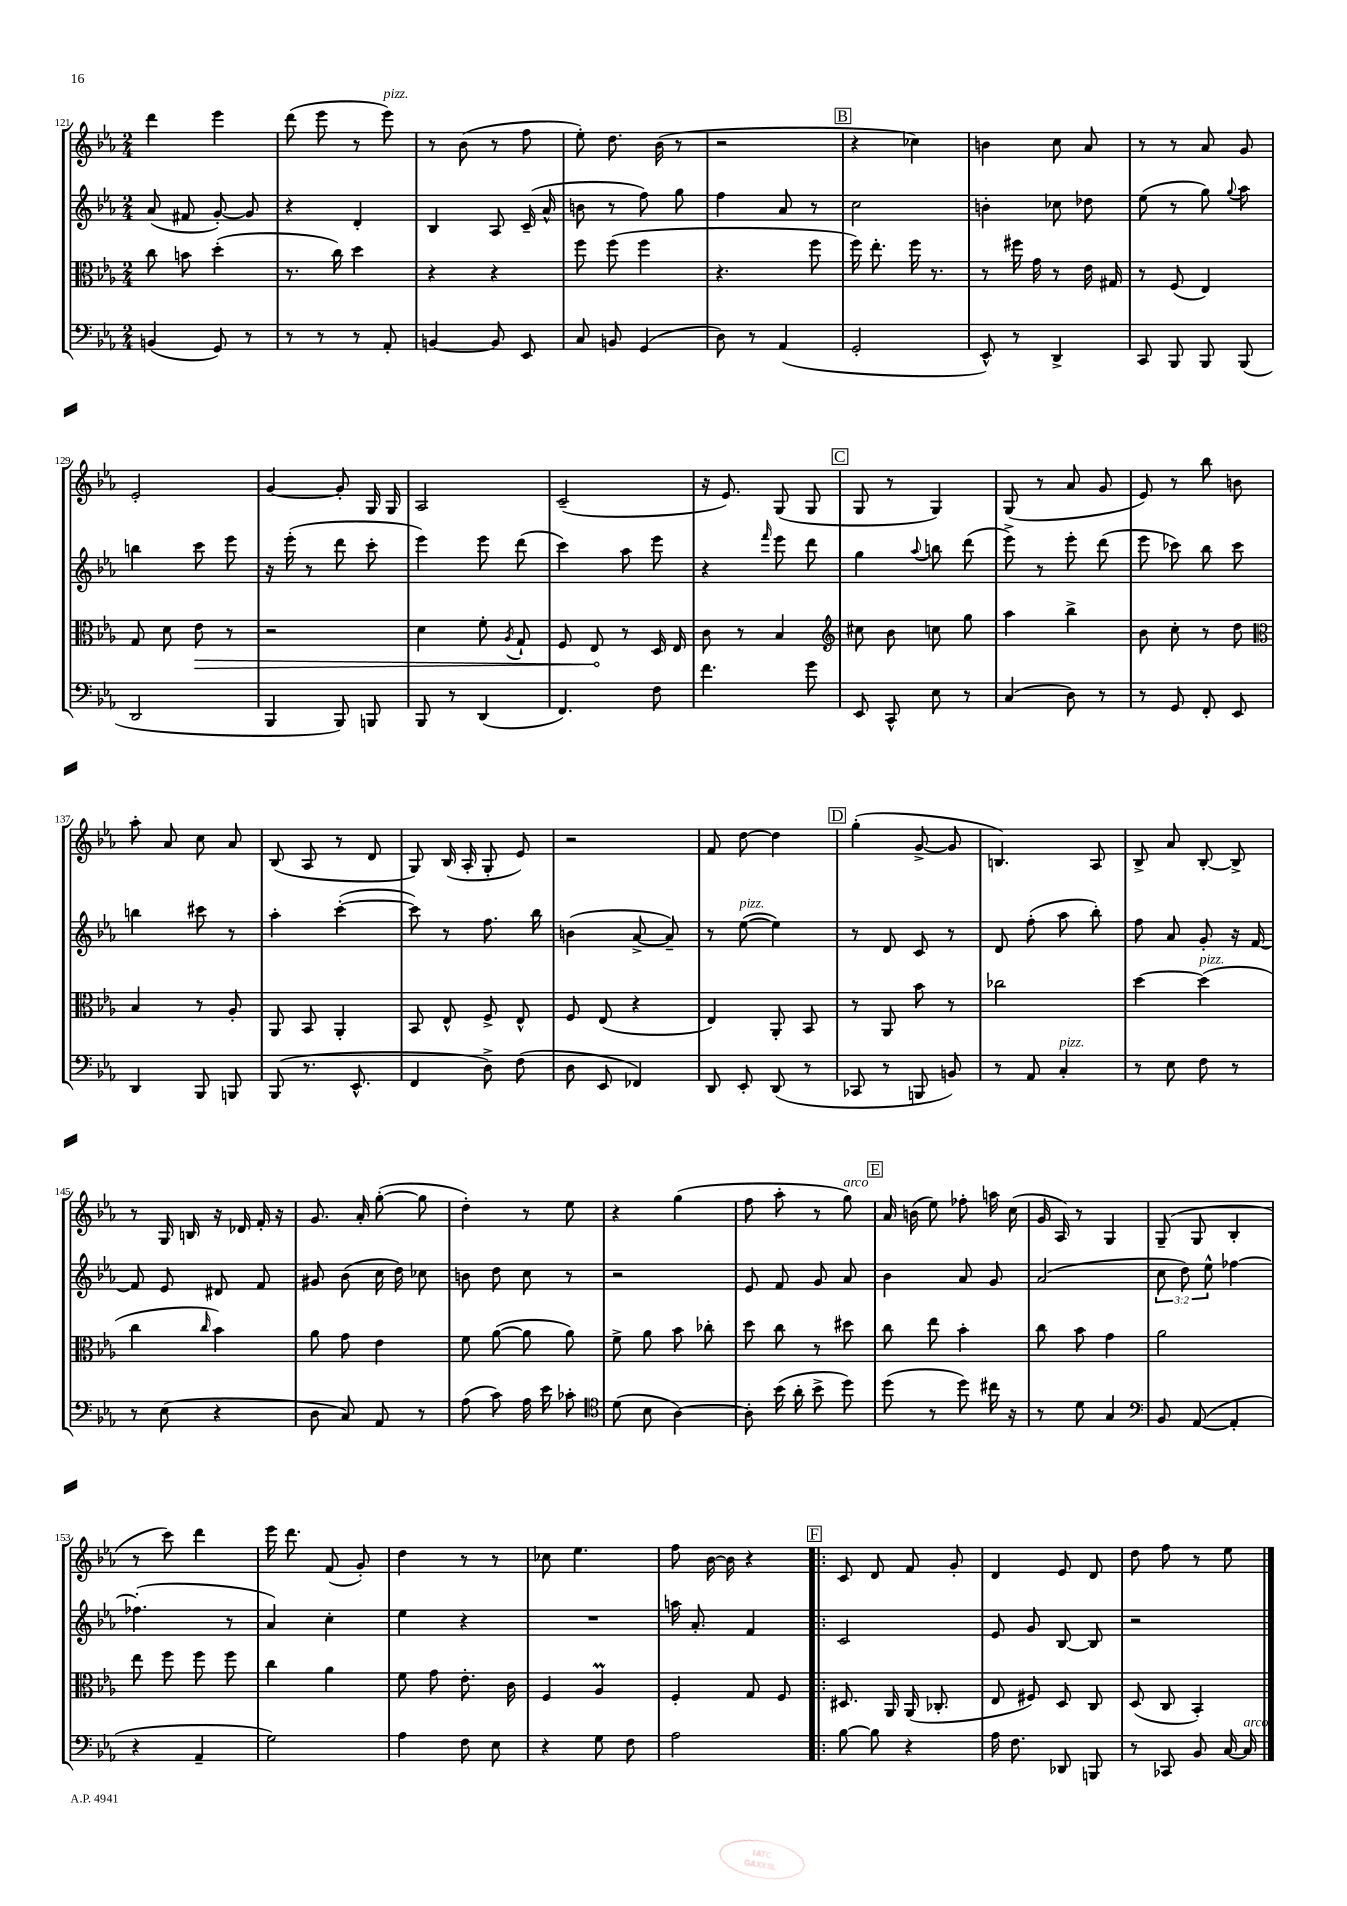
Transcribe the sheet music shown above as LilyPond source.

<<
\new StaffGroup <<
\new Staff = "s0" {
    \clef treble \key ees \major \numericTimeSignature \time 2/4
    \autoBeamOff d'''4 ees'''4 |
    d'''8( ees'''8 r8 ees'''8^\markup { \italic "pizz." }) |
    r8 bes'8( r8 f''8 |
    ees''8-.) d''8. bes'16( r8 |
    r2 |
    \mark \markup { \box "B" } r4 ces''4) |
    b'4 c''8 aes'8 |
    r8 r8 aes'8 g'8 |
    ees'2-. |
    g'4~ g'8-. g16 g16 |
    aes2 |
    c'2--( |
    r16 ees'8.) g8( g8 |
    \mark \markup { \box "C" } g8 r8 g4) |
    g8( r8 aes'8 g'8 |
    ees'8) r8 bes''8 b'8 |
    aes''8-. aes'8 c''8 aes'8 |
    bes8( aes8 r8 d'8 |
    g8) bes16( aes16-. g8-. ees'8) |
    r2 |
    f'8 d''8~ d''4 |
    \mark \markup { \box "D" } g''4-.( g'8~-> g'8 |
    b4.) aes8 |
    bes8-> aes'8 bes8~-. bes8-> |
    r8 g16 b16 r16 des'16 f'16-. r16 |
    g'8. aes'16-. g''8~-.( g''8 |
    d''4-.) r8 ees''8 |
    r4 g''4( |
    f''8 aes''8-. r8 g''8^\markup { \italic "arco" }) |
    \mark \markup { \box "E" } aes'16 b'16( ees''8) fes''8-. a''16 c''16( |
    g'16 aes16) r8 g4 |
    g8--( g8 bes4-. |
    r8 c'''8) d'''4 |
    ees'''16 d'''8. f'8( g'8-.) |
    d''4 r8 r8 |
    ces''8 ees''4. |
    f''8 bes'16~ bes'16 r4 |
    \mark \markup { \box "F" } \bar ".|:" c'8 d'8 f'8 g'8-. |
    d'4 ees'8 d'8 |
    d''8 f''8 r8 ees''8 \bar "|." |
}
\new Staff = "s1" {
    \clef treble \key ees \major \numericTimeSignature \time 2/4 \override Staff.TupletNumber.text = #tuplet-number::calc-fraction-text
    \autoBeamOff aes'8( fis'8 g'8~-.) g'8 |
    r4 d'4-. |
    bes4 aes8 c'16--( aes'16-^ |
    b'8 r8 f''8) g''8 |
    f''4 aes'8 r8 |
    \mark \markup { \box "B" } c''2 |
    b'4-. ces''8 des''8 |
    ees''8( r8 g''8) \appoggiatura { g''8 } aes''8 |
    b''4 c'''8 ees'''8 |
    r16 ees'''16-.( r8 d'''8 c'''8-. |
    ees'''4) ees'''8 d'''8( |
    c'''4) aes''8 ees'''8 |
    r4 \grace { f'''16 } ees'''8 d'''8 |
    \mark \markup { \box "C" } g''4 \appoggiatura { aes''8 } b''8 d'''8( |
    ees'''8->) r8 ees'''8-. d'''8( |
    ees'''8 ces'''8) bes''8 ces'''8 |
    b''4 cis'''8 r8 |
    aes''4-. c'''4~-.( |
    c'''8) r8 f''8. bes''16 |
    b'4( aes'8~-> aes'8--) |
    r8 ees''8~^\markup { \italic "pizz." }( ees''4) |
    \mark \markup { \box "D" } r8 d'8 c'8 r8 |
    d'8 f''8-.( aes''8 bes''8-.) |
    f''8 aes'8 g'8-. r16 f'16~ |
    f'8 ees'8 dis'8 f'8 |
    gis'8 bes'8( c''16 d''16) ces''8 |
    b'8 d''8 c''8 r8 |
    r2 |
    ees'8 f'8 g'8 aes'8 |
    \mark \markup { \box "E" } bes'4 aes'8 g'8 |
    aes'2( |
    \tuplet 3/2 { c''8 d''8) ees''8-^ } fes''4~ |
    fes''4.-.( r8 |
    aes'4) c''4-. |
    ees''4 r4 |
    R2 |
    a''16 aes'8.-. f'4 |
    \mark \markup { \box "F" } \bar ".|:" c'2 |
    ees'8 g'8 bes8~ bes8 |
    r2 \bar "|." |
}
\new Staff = "s2" {
    \clef alto \key ees \major \numericTimeSignature \time 2/4
    \autoBeamOff c''8 b'8 d''4-.( |
    r8. c''16) d''4 |
    r4 r4 |
    f''8 f''8( f''4 |
    r4. f''8 |
    \mark \markup { \box "B" } f''16) ees''8.-. f''16 r8. |
    r8 fis''16 g'16 r8 ees'16 gis16 |
    r8 f8( ees4) |
    g8 d'8 \once \override Hairpin.circled-tip = ##t ees'8\> r8 |
    r2 |
    d'4 f'8-. \acciaccatura { aes8 } g8-! |
    f8 ees8\! r8 d16 ees16 |
    c'8 r8 bes4 |
    \mark \markup { \box "C" } \clef treble cis''8 bes'8 c''8 g''8 |
    aes''4 bes''4-> |
    bes'8 c''8-. r8 d''8 |
    \clef alto bes4 r8 aes8-. |
    aes,8 bes,8 aes,4-. |
    bes,8 ees8-^ f8-> ees8-^ |
    f8 ees8( r4 |
    ees4) aes,8-. bes,8 |
    \mark \markup { \box "D" } r8 aes,8 bes'8 r8 |
    ces''2 |
    d''4~ d''4^\markup { \italic "pizz." }( |
    c''4 \grace { c''16 } bes'4) |
    aes'8 g'8 ees'4 |
    f'8 aes'8~( aes'8 aes'8) |
    f'8-> aes'8 bes'8 ces''8-. |
    d''8 c''8 r8 dis''8 |
    \mark \markup { \box "E" } c''8 ees''8 bes'4-. |
    c''8 bes'8 g'4 |
    aes'2 |
    ees''8 f''8 f''8 f''8 |
    c''4 aes'4 |
    f'8 g'8 ees'8.-. c'16 |
    f4 aes4\prall |
    f4-. g8 f8 |
    \mark \markup { \box "F" } \bar ".|:" dis8. aes,16 aes,16( ces8.-. |
    ees8 fis8) d8 c8 |
    d8( c8 bes,4-.) \bar "|." |
}
\new Staff = "s3" {
    \clef bass \key ees \major \numericTimeSignature \time 2/4
    \autoBeamOff b,4( g,8) r8 |
    r8 r8 r8 aes,8-. |
    b,4~ b,8 ees,8 |
    c8 b,8 g,4( |
    d8) r8 aes,4( |
    \mark \markup { \box "B" } g,2-. |
    ees,8-^) r8 d,4-> |
    c,8 bes,,8 bes,,8 bes,,8( |
    d,2 |
    bes,,4 bes,,8) b,,8 |
    bes,,8 r8 d,4( |
    f,4.) f8 |
    f'4. g'8 |
    \mark \markup { \box "C" } ees,8 c,8-^ ees8 r8 |
    c4( d8) r8 |
    r8 g,8 f,8-. ees,8 |
    d,4 bes,,8 b,,8 |
    bes,,8( r8. ees,8.-^ |
    f,4 d8->) f8( |
    d8 ees,8 fes,4) |
    d,8 ees,8-. d,8( r8 |
    \mark \markup { \box "D" } ces,8 r8 b,,8 b,8) |
    r8 aes,8 c4-.^\markup { \italic "pizz." } |
    r8 ees8 f8 r8 |
    r8 ees8( r4 |
    d8 c8) aes,8 r8 |
    aes8( c'8) aes16 ees'16 ces'8-. |
    \clef tenor d'8( bes8 aes4~) |
    aes8-. bes'16( aes'16-. bes'8-> d''8) |
    \mark \markup { \box "E" } d''8( r8 d''8) cis''16 r16 |
    r8 d'8 g4 |
    \clef bass bes,8 aes,8~( aes,4-. |
    r4 aes,4-- |
    g2) |
    aes4 f8 ees8 |
    r4 g8 f8 |
    aes2 |
    \mark \markup { \box "F" } \bar ".|:" bes8~ bes8 r4 |
    aes16 f8. des,8 b,,8 |
    r8 ces,8 bes,8 c16~ c16^\markup { \italic "arco" } \bar "|." |
}
>>
>>
\layout { \context { \Score currentBarNumber = #121 } }
